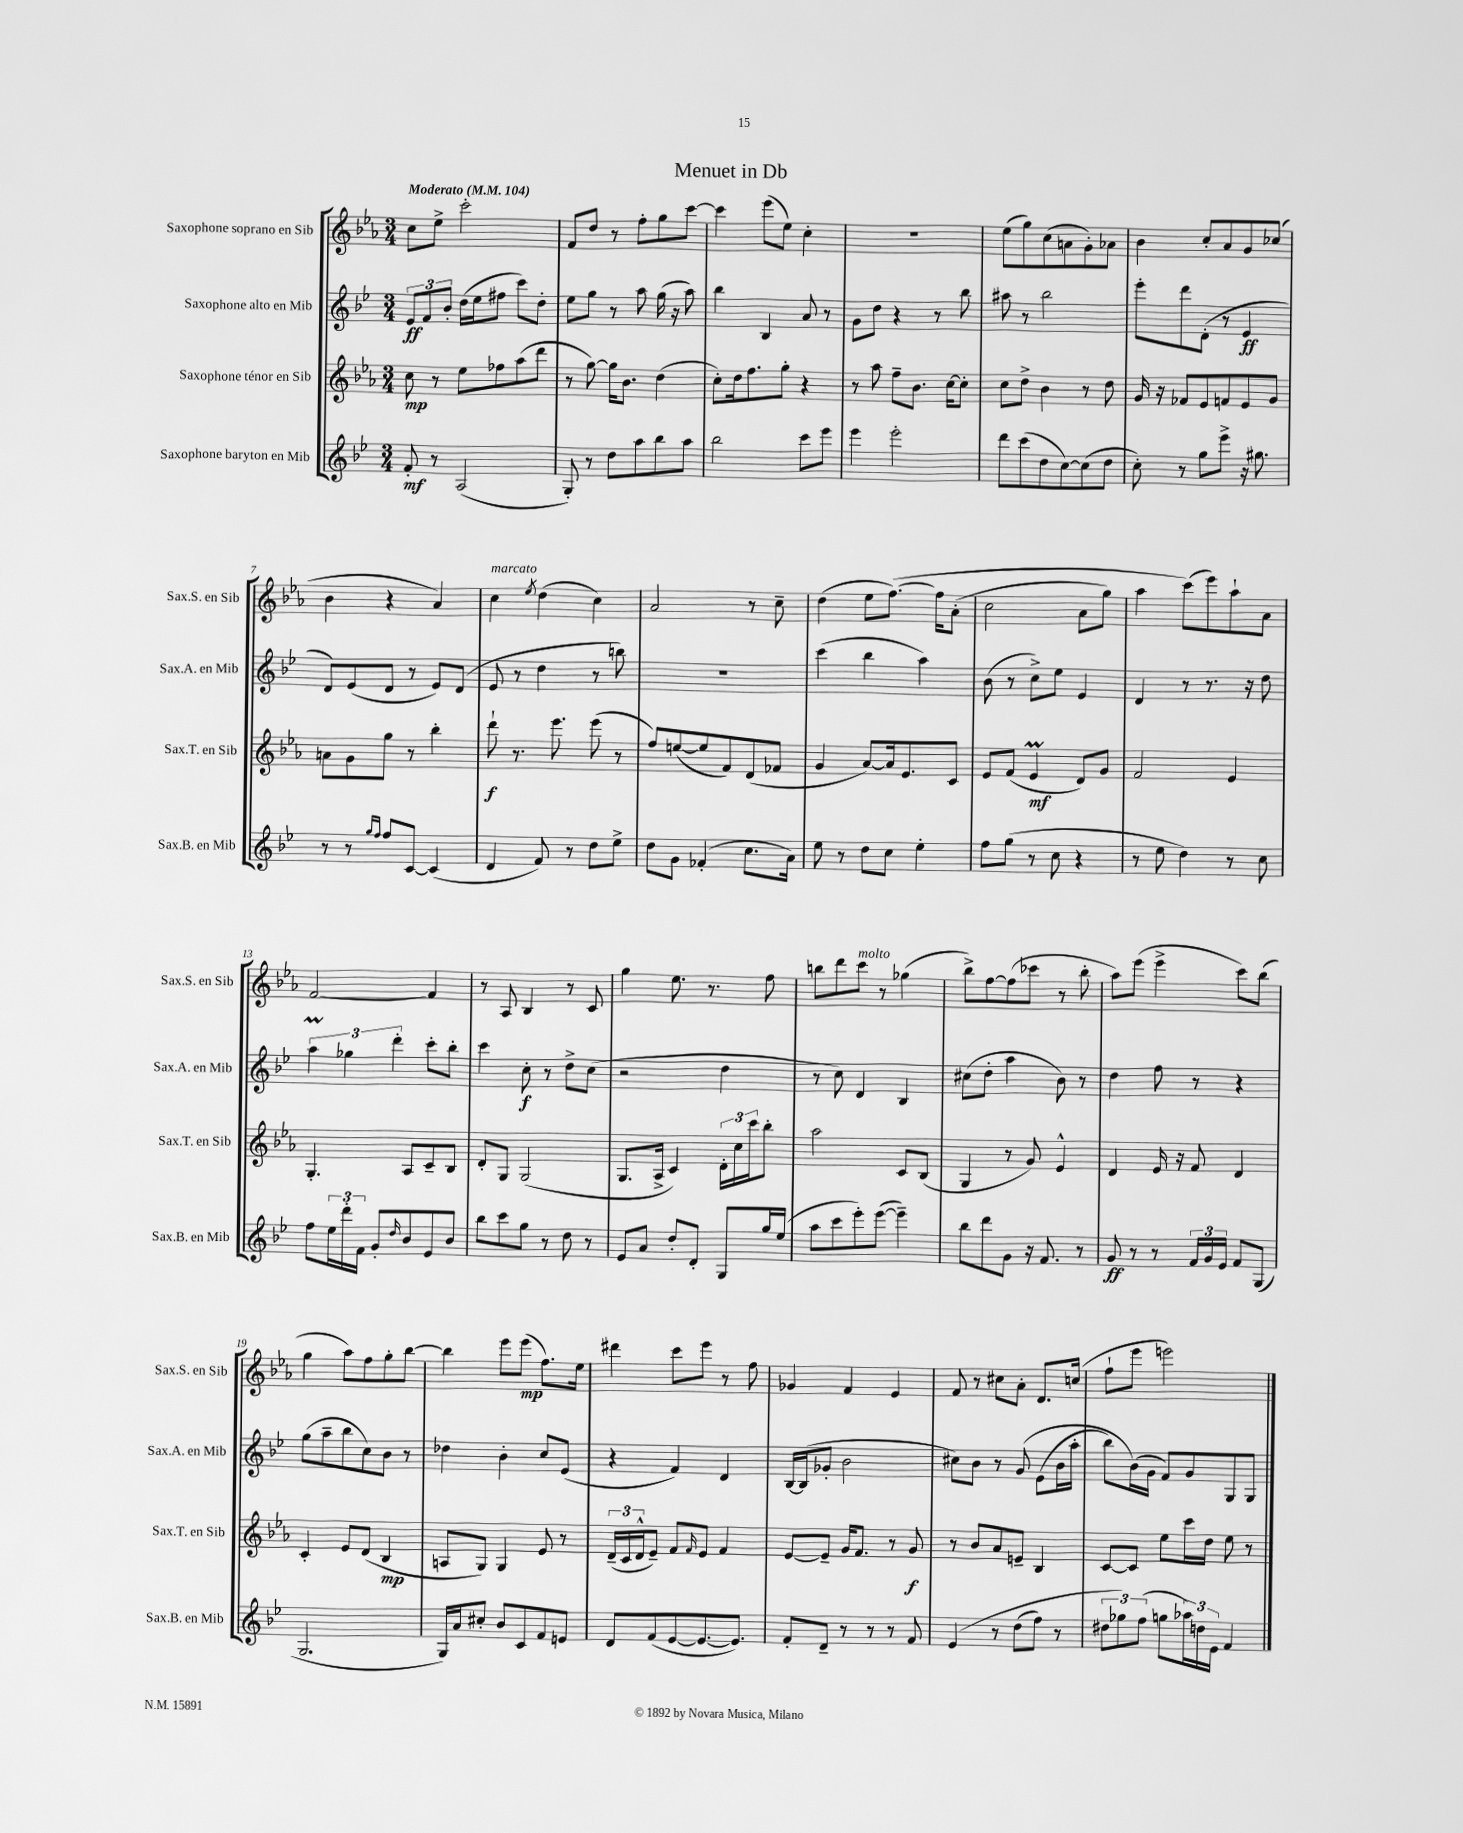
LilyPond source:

\header { title = "Menuet in Db" }
<<
\new StaffGroup <<
\new Staff = "s0" \with { instrumentName = "Saxophone soprano en Sib" shortInstrumentName = "Sax.S. en Sib" } {
    \clef treble \key ees \major \numericTimeSignature \time 3/4 \tempo "Moderato" 4 = 104
    c''8 ees''8-> c'''2-. |
    f'8 d''8 r8 f''8-. g''8 c'''8~ |
    c'''4 ees'''8( ees''8) c''4-. |
    R2. |
    ees''8( g''8) c''8( a'8 g'8-.) aes'8 |
    bes'4 c''8-. aes'8 g'8 ces''8( |
    bes'4 r4 aes'4) |
    c''4^\markup { \italic "marcato" } \acciaccatura { ees''8 } d''4( c''4) |
    aes'2 r8 c''8-- |
    d''4( ees''8 f''8.~)\( f''16 aes'8-.( |
    c''2 aes'8 g''8) |
    aes''4 c'''8(\) ees'''8) aes''8-! aes'8 |
    f'2~ f'4 |
    r8 aes8 bes4 r8 c'8 |
    g''4 ees''8. r8. f''8 |
    b''8 d'''8 c'''8^\markup { \italic "molto" } r8 ges''4( |
    bes''8->) f''8~ f''8( ces'''8 r8 bes''8-. |
    aes''8) ees'''8( ees'''4-> c'''8) bes''8( |
    g''4 aes''8) f''8 g''8-. bes''8~ |
    bes''4 ees'''8 ees'''8\mp( f''8.) ees''16 |
    dis'''4 c'''8 ees'''8 r8 f''8 |
    ges'4 f'4 ees'4 |
    f'8 r8 cis''8 aes'8-. d'8. c''16( |
    f''8-! ees'''8 e'''2) \bar "|." |
}
\new Staff = "s1" \with { instrumentName = "Saxophone alto en Mib" shortInstrumentName = "Sax.A. en Mib" } {
    \clef treble \key bes \major \numericTimeSignature \time 3/4
    \tuplet 3/2 { ees'8\ff f'8 bes'8-. } d''16( ees''16 fis''8 c'''8) d''8-. |
    ees''8 g''8 r8 a''8 g''16( r16 a''8) |
    bes''4 bes4 a'8 r8 |
    g'8 d''8 r4 r8 bes''8 |
    ais''8 r8 bes''2 |
    ees'''8-. d'''8 d'8-.( r8 ees'4\ff |
    d'8) ees'8( d'8 r8 ees'8) d'8( |
    ees'8 r8 d''4 r8 b''8) |
    R2. |
    c'''4( bes''4 a''4) |
    bes'8( r8 c''8->) ees''8 ees'4 |
    d'4 r8 r8. r16 d''8 |
    \tuplet 3/2 { a''4\prall ges''4 d'''4-. } c'''8-. bes''8-. |
    c'''4 c''8-.\f r8 d''8-> c''8( |
    r2 d''4 |
    r8 c''8) d'4 bes4 |
    cis''8( d''8-. a''4 bes'8) r8 |
    d''4 f''8 r8 r4 |
    g''8( a''8-- bes''8 c''8) bes'8 r8 |
    des''4 bes'4-. c''8 ees'8( |
    r4 f'4) d'4 |
    bes16~ bes16( ges'8-. bes'2 |
    cis''8) bes'8 r8 g'8\( ees'8( bes'16 a''16-. |
    bes''8) bes'16(\) g'16 f'8) g'8 g8 g8 \bar "|." |
}
\new Staff = "s2" \with { instrumentName = "Saxophone ténor en Sib" shortInstrumentName = "Sax.T. en Sib" } {
    \clef treble \key ees \major \numericTimeSignature \time 3/4
    c''8\mp r8 ees''8 fes''8 aes''8( d'''8 |
    r8 g''8~) g''16 bes'8. d''4( |
    c''8-.) d''16 f''8. g''8-. r4 |
    r8 aes''8 f''8-- bes'8. c''16~ c''8-. |
    c''8 d''8-> bes'4 r8 d''8 |
    g'16 r16 fes'8 ees'8 f'8 ees'8 g'8 |
    a'8 g'8 g''8 r8 bes''4-. |
    d'''8-!\f r8. ees'''8. ees'''8( r8 |
    f''8) e''8~( e''8 f'8) d'8( fes'8 |
    g'4 aes'8~) aes'16 ees'8. c'8 |
    ees'8 f'8( ees'4\prall\mf d'8) g'8 |
    f'2 ees'4 |
    g4.-. aes8 c'8-- bes8 |
    d'8-. g8 g2( |
    g8. aes16-> c'4) \tuplet 3/2 { d'16-. c''16 c'''16 } bes''8-. |
    aes''2 c'8 bes8( |
    g4 r8 g'8) ees'4-^ |
    d'4 ees'16 r16 f'8 d'4 |
    c'4-. ees'8 d'8( bes4\mp |
    a8 g8) g4 ees'8 r8 |
    \tuplet 3/2 { d'16--( c'16 d'16-^ } ees'8--) f'8 \grace { f'16 } ees'8 f'4 |
    ees'8~ ees'8-- g'16 f'8. r8 g'8\f |
    r8 bes'8 aes'8 e'8-- bes4 |
    c'8~ c'8 ees''8 c'''16 d''16 ees''8 r8 \bar "|." |
}
\new Staff = "s3" \with { instrumentName = "Saxophone baryton en Mib" shortInstrumentName = "Sax.B. en Mib" } {
    \clef treble \key bes \major \numericTimeSignature \time 3/4
    f'8-.\mf r8 a2( |
    g8-.) r8 d''8 a''8 bes''8 a''8 |
    bes''2 c'''8 ees'''8 |
    ees'''4 ees'''2-. |
    d'''8 c'''8( d''8 c''8~) c''8( d''8 |
    c''8-.) r8 g''8 ees'''8-> r16 gis''8. |
    r8 r8 \grace { g''16 f''16 } f''8 c'8~ c'4( |
    d'4 f'8) r8 d''8 ees''8-> |
    d''8 g'8 fes'4-.( c''8. a'16) |
    ees''8 r8 d''8 c''8 ees''4-. |
    f''8 g''8( r8 c''8 r4 |
    r8 ees''8 d''4) r8 c''8 |
    f''8 \tuplet 3/2 { ees''16 d'''16-. f'16 } g'8-. \grace { d''16 } bes'8 ees'8 bes'8 |
    bes''8 c'''8 g''8 r8 d''8 r8 |
    ees'8 a'8 d''8-. d'8-. g8 g''16 ees''16( |
    a''8 c'''8 ees'''8-.) ees'''8~( ees'''4--) |
    bes''8 d'''8 g'8 r16 f'8. r8 |
    g'8\ff r8 r8 \tuplet 3/2 { f'16 g'16 ees'16 } f'8 g8( |
    g2. |
    g16) a'16 cis''8-. bes'8 c'8 f'8 e'8 |
    d'8 f'8( ees'8~ ees'8.~ ees'8.) |
    f'8-. d'8-- r8 r8 r8 f'8 |
    ees'4\( r8 d''8( f''8) r8 |
    \tuplet 3/2 { dis''8 ges''8\) f''8( } g''8 \tuplet 3/2 { aes''16) d''16 ees'16 } f'4 \bar "|." |
}
>>
>>
